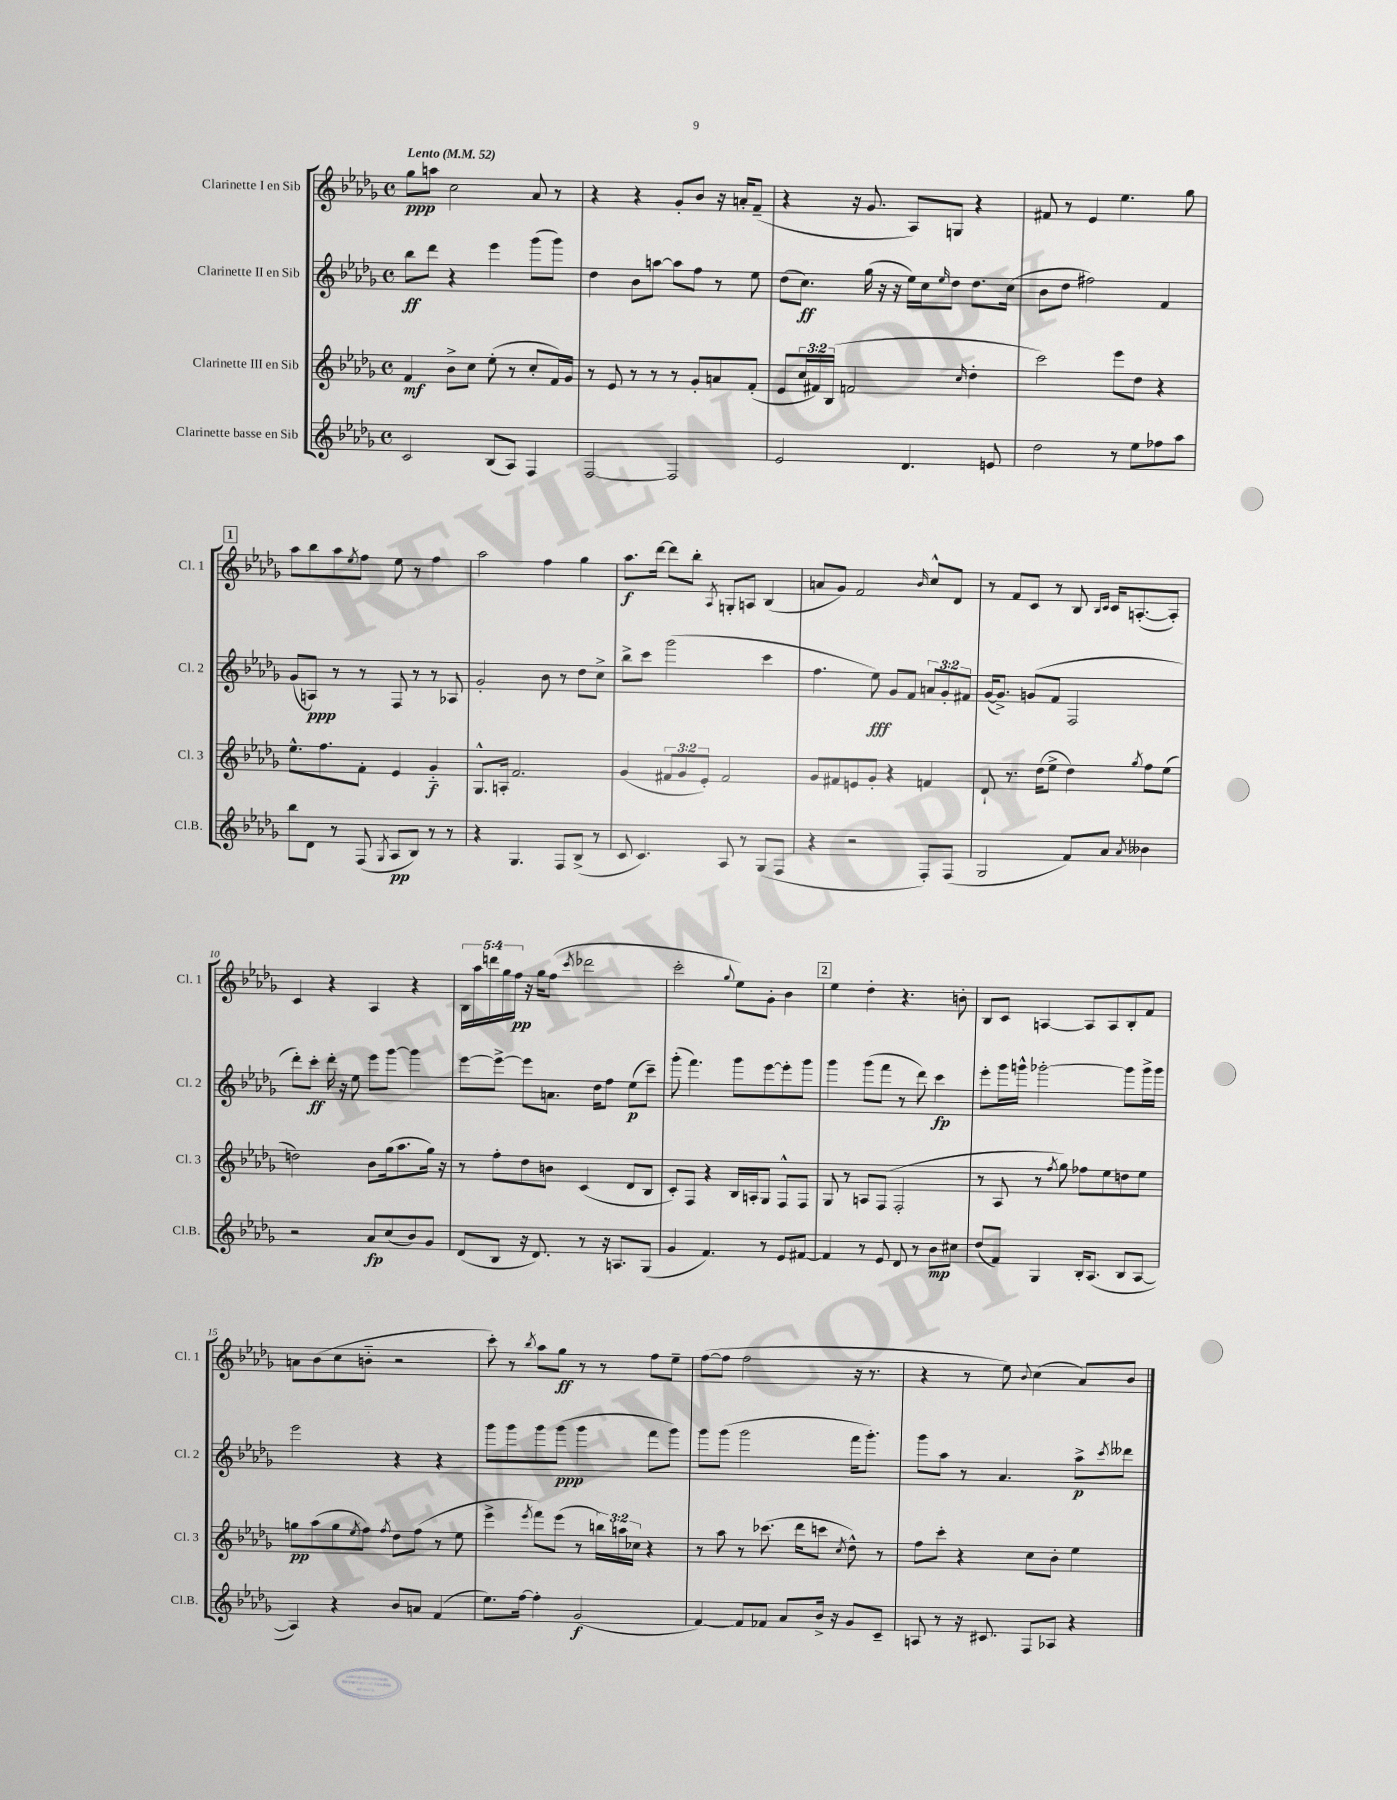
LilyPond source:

<<
\new StaffGroup <<
\new Staff = "s0" \with { instrumentName = "Clarinette I en Sib" shortInstrumentName = "Cl. 1" } {
    \clef treble \key des \major \defaultTimeSignature \time 4/4 \override Staff.TupletNumber.text = #tuplet-number::calc-fraction-text \tempo "Lento" 4 = 52
    ges''8\ppp a''8 c''2 aes'8 r8 |
    r4 r4 ges'8-. bes'8 r16 a'16-. f'8--( |
    r4 r16 ges'8. aes8) g8 r4 |
    fis'8 r8 ees'4 ees''4. ges''8 |
    \mark \markup { \box "1" } aes''8 bes''8 aes''8 \acciaccatura { ees''8 } f''8 ees''8 r8 f''4 |
    aes''2 f''4 ges''4 |
    aes''8.\f des'''16~ des'''8 bes''8-. \acciaccatura { aes8 } g8-. a8 bes4( |
    a'8 ges'8) f'2 \grace { bes'16 } c''8-^ des'8 |
    r8 f'8 c'8 r8 bes8 \grace { bes16 c'16 } c'16 a8.~-.( a8-.) |
    c'4 r4 aes4 r4 |
    \tuplet 5/4 { bes16 aes''16 d'''16 ges''16 f''16\pp } r16 ges''16 f''8( \acciaccatura { c'''8 } des'''2 |
    c'''2-. \appoggiatura { ges''8 } ees''8) ges'8-. bes'4 |
    \mark \markup { \box "2" } ees''4 des''4-. r4. b'8-. |
    bes8 c'8 a4~ a8 a8 bes8-. f'8 |
    a'8 bes'8( c''8 b'8-_ r2 |
    c'''8-.) r8 \acciaccatura { bes''8 } aes''8 ges''8\ff r8 r8 f''8 ees''8-- |
    f''8~( f''8 f''2 r16 r8. |
    r4 r8 ees''8) \appoggiatura { bes'8 } c''4( aes'8) bes'8 \bar "|." |
}
\new Staff = "s1" \with { instrumentName = "Clarinette II en Sib" shortInstrumentName = "Cl. 2" } {
    \clef treble \key des \major \defaultTimeSignature \time 4/4 \override Staff.TupletNumber.text = #tuplet-number::calc-fraction-text
    bes''8\ff des'''8 r4 ees'''4 ges'''8( ges'''8) |
    des''4 bes'8 a''8~ a''8 f''8 r8 ees''8 |
    des''8( c''8.\ff) ges''16( r16 r16 ees''16) c''16 \grace { ees''16 } des''8 des''8. c''16( |
    bes'8 des''8 fis''2) f'4 |
    \mark \markup { \box "1" } ges'8( a8\ppp) r8 r8 f8 r8 r8 aes8 |
    ges'2-. bes'8 r8 des''8 c''8-> |
    bes''8-> c'''8 ges'''2( c'''4 |
    f''4. ees''8\fff) ges'8 f'8 \tuplet 3/2 { a'8 ges'8-. fis'8 } |
    ges'16~( ges'8.->) g'8( f'8 f2 |
    des'''8-.) c'''8-.\ff des'''16-. r16 ees''8 ees'''8 ges'''8~ ges'''4 |
    ees'''8~ ees'''8~-> ees'''8 a'8. des''16 f''8 ees''8\p( c'''8--) |
    ges'''8-.( f'''4.) ges'''8 ees'''8~ ees'''8-. ges'''8 |
    \mark \markup { \box "2" } ges'''4 ges'''8( f'''8 r8 des'''8) c'''4\fp |
    ees'''8-. ges'''16 g'''16-^ ges'''2~-. ges'''8 ges'''16-> ges'''16 |
    ees'''2 r4 r4 |
    ges'''8 ges'''8 ges'''8 ges'''8\ppp( ges'''4 f'''8 ges'''8) |
    ges'''8 ges'''8( ges'''2 f'''16 ges'''8.-.) |
    ges'''8 aes''8 r8 aes'4. aes''8->\p \acciaccatura { c'''8 } deses'''8 \bar "|." |
}
\new Staff = "s2" \with { instrumentName = "Clarinette III en Sib" shortInstrumentName = "Cl. 3" } {
    \clef treble \key des \major \defaultTimeSignature \time 4/4 \override Staff.TupletNumber.text = #tuplet-number::calc-fraction-text
    f'4\mf bes'8-> c''8 ees''8-.( r8 c''8-. f'16) ges'16 |
    r8 ees'8 r8 r8 r8 ges'8-. a'8 f'8-.( |
    ees'8 \tuplet 3/2 { c''16 fis'16) bes16( } f'2 \grace { c''16 } des''4-. |
    c'''2) ees'''8 des''8 r4 |
    \mark \markup { \box "1" } ees''8.-^ f''8. f'8-. ees'4 ges'4-_\f |
    ges8.-^ a16-. f'2. |
    ges'4( \tuplet 3/2 { fis'8 ges'8 ees'8-.) } fis'2 |
    ges'8 fis'8 e'8 ges'8-. r4 f'4 |
    des'8-! r8. des''16( ees''8-> des''4) \acciaccatura { ges''8 } f''8 ees''8( |
    d''2) bes'8 ges''16( aes''8. ges''16) r16 |
    r8 f''8-. des''8 b'8 c'4( des'8 bes8 |
    c'8-.) f8 r4 bes16 a16-. ges8 f8-^ f8 |
    \mark \markup { \box "2" } ges8 r8 a8 f8( f2-. |
    r8 aes8 r8 \acciaccatura { f''8 } ges''8) fes''8 ees''8 d''8 ees''8 |
    g''8\pp aes''8( g''8 \acciaccatura { ees''8 } f''8) \acciaccatura { f''8 } des''8 f''8( r8 ees''8 |
    ees'''4-> \acciaccatura { ees'''8 } f'''8) ees'''8( r8 \tuplet 3/2 { b''16) a''16 ces''16 } r4 |
    r8 aes''8 r8 ces'''8.( des'''16 c'''8 \acciaccatura { c''8 } des''8-^) r8 |
    f''8 c'''8-. r4 c''8 bes'8-. ees''4 \bar "|." |
}
\new Staff = "s3" \with { instrumentName = "Clarinette basse en Sib" shortInstrumentName = "Cl.B." } {
    \clef treble \key des \major \defaultTimeSignature \time 4/4
    c'2 bes8( aes8) f4 |
    f2~ f2 |
    ees'2 des'4. e'8 |
    des''2 r8 ees''8 fes''8 aes''8 |
    \mark \markup { \box "1" } bes''8 des'8 r8 f8( \acciaccatura { ges8 } aes8\pp bes8) r8 r8 |
    r4 ges4. f8 bes8->( r8 |
    c'8 c'4.) aes8 r8 ges8( f8 |
    r4 r2 f8-.) f8( |
    ges2 f'8) aes'8 \acciaccatura { aes'8 } beses'4 |
    r2 aes'8\fp c''8( bes'8) ges'8 |
    des'8( bes8 r16 des'8.) r8 r16 a8. ges8( |
    ges'4 f'4.) r8 ees'8 fis'8~ |
    \mark \markup { \box "2" } fis'4 r8 ees'8 des'8 r8 bes'8\mp cis''8 |
    des''8( f'8) ges4 bes16-. aes8.( bes8 aes8~ |
    aes4) r4 bes'8 a'8 f'4( |
    ees''8.) f''16~ f''4-. ges'2\f( |
    f'4~) f'8 fes'8 aes'8 bes'16-> r16 ges'8 c'8-- |
    a8 r8 r16 cis'8. f8 aes8 r4 \bar "|." |
}
>>
>>
